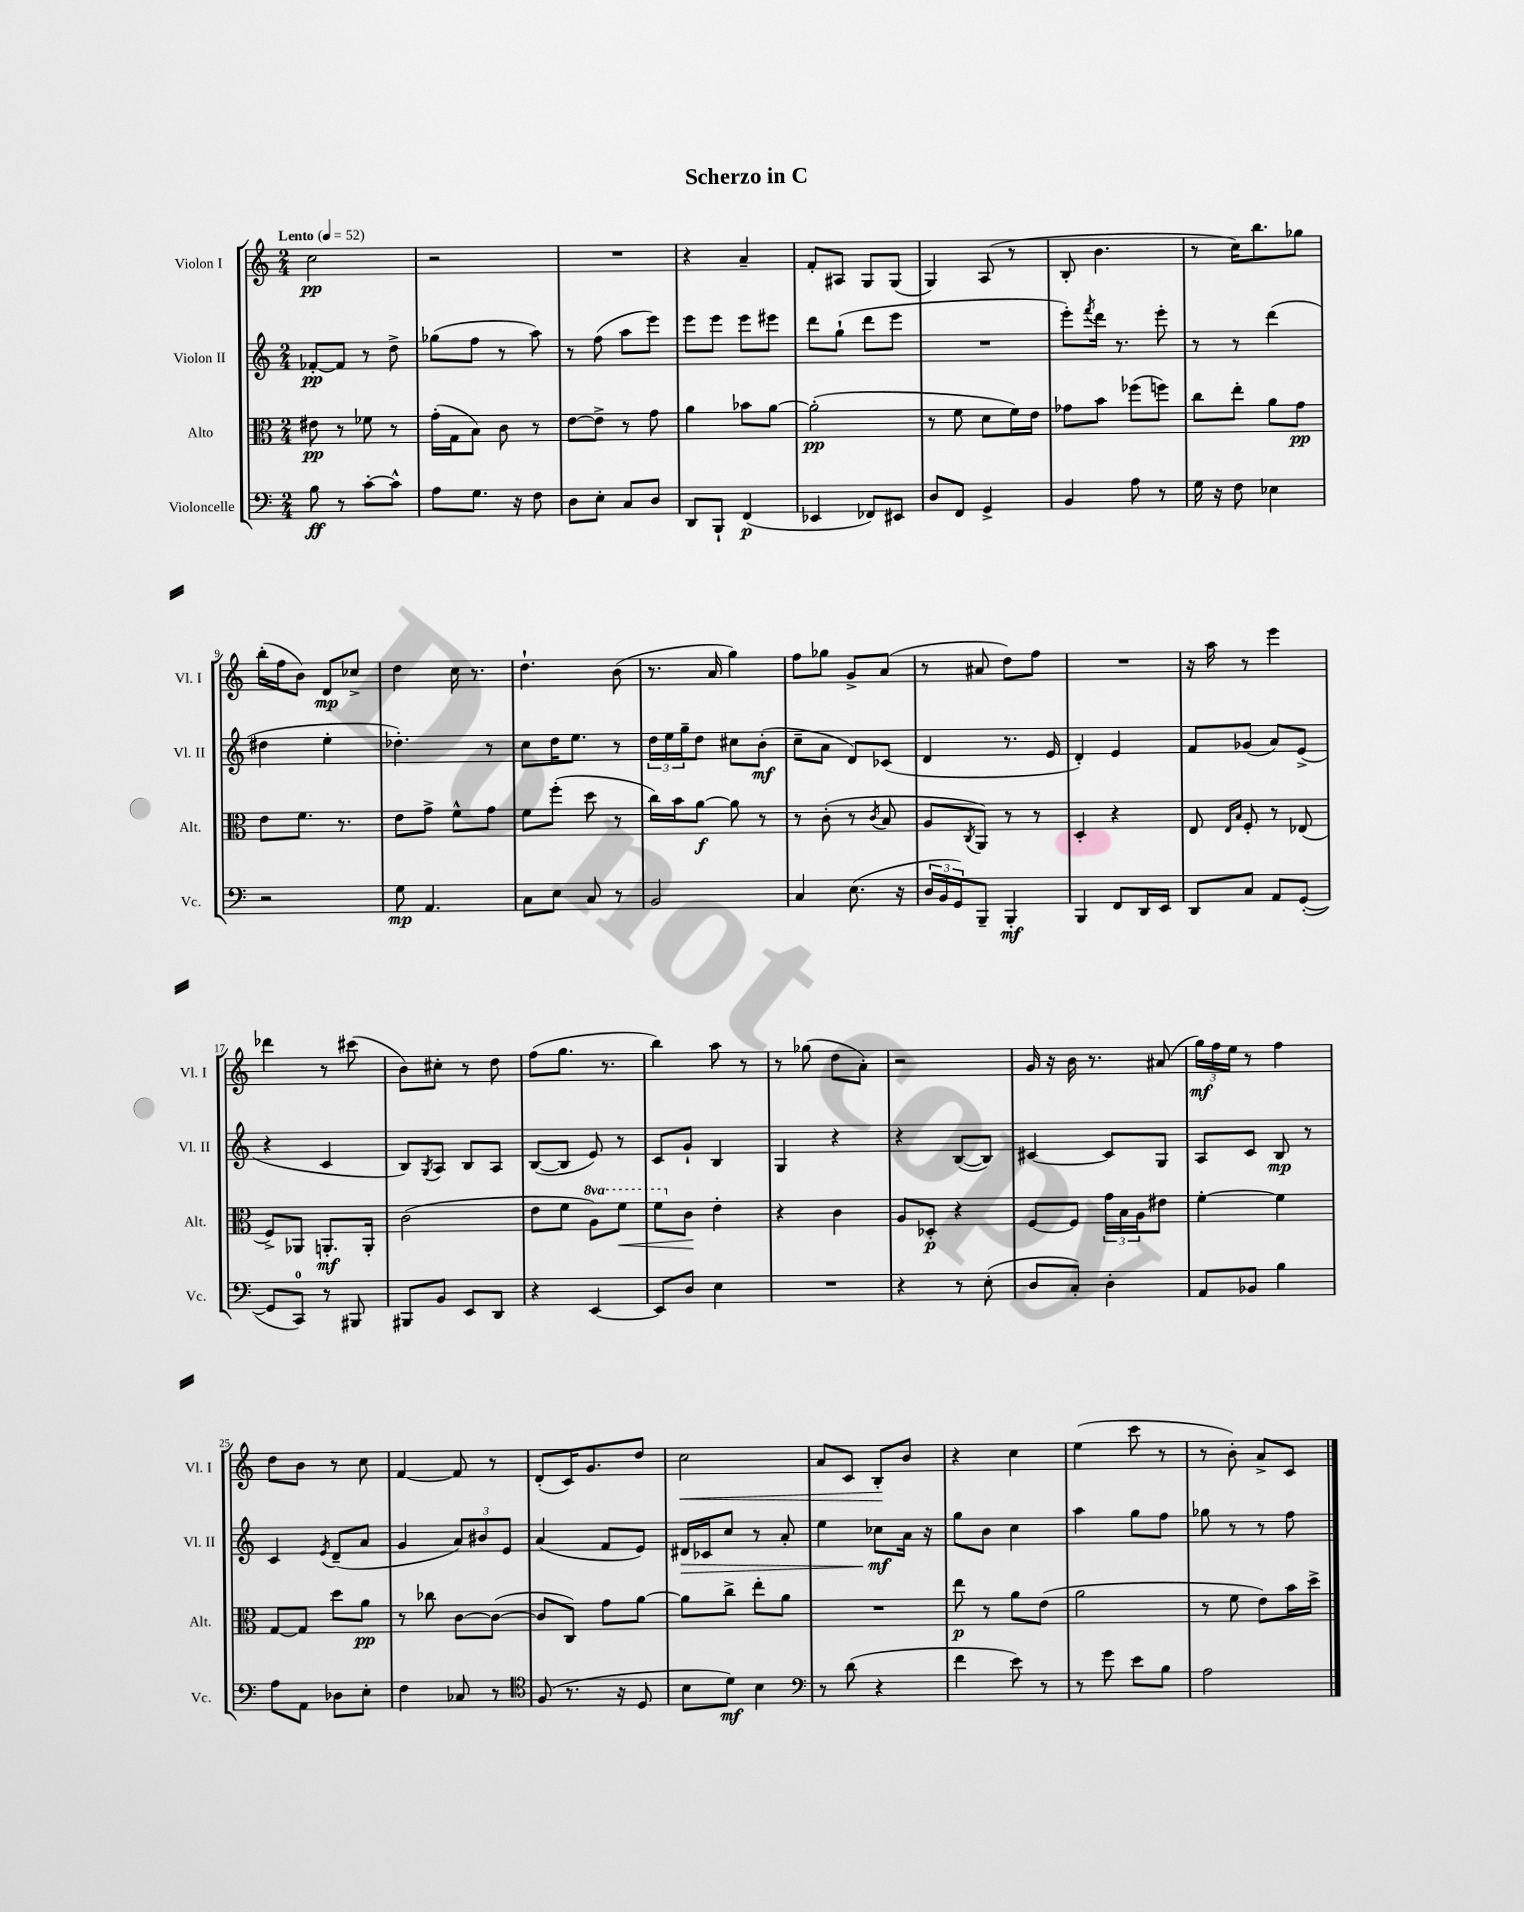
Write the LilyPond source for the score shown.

\header { title = "Scherzo in C" }
<<
\new StaffGroup <<
\new Staff = "s0" \with { instrumentName = "Violon I" shortInstrumentName = "Vl. I" } {
    \clef treble \key c \major \numericTimeSignature \time 2/4 \tempo "Lento" 4 = 52
    c''2\pp |
    r2 |
    R2 |
    r4 a'4-- |
    f'8-. ais8 g8 g8( |
    g4) a8( r8 |
    b8-. b'4. |
    r8 c''16) b''8. ges''8 |
    b''16-.( f''16 b'8) d'8\mp ces''8-> |
    d''4 c''16 r8. |
    d''4.-! b'8( |
    r8. a'16 g''4) |
    f''8 ges''8 g'8-> a'8( |
    r8 ais'8 d''8) f''8 |
    R2 |
    r16 a''16 r8 e'''4 |
    des'''4 r8 cis'''8( |
    b'8) cis''8-. r8 d''8 |
    f''8( g''8. r8. |
    b''4) a''8 r8 |
    r8 ges''8( d''8 a'8-.) |
    r2 |
    g'16 r16 b'16 r8. ais'8( |
    \tuplet 3/2 { g''16\mf) f''16 e''16 } r8 f''4 |
    d''8 b'8 r8 c''8 |
    f'4~ f'8 r8 |
    d'8-.( c'16) g'8. d''8 |
    c''2\< |
    a'8 c'8 b8-.\! b'8 |
    r4 c''4 |
    e''4( c'''8 r8 |
    r8 b'8-.) a'8-> c'8 \bar "|." |
}
\new Staff = "s1" \with { instrumentName = "Violon II" shortInstrumentName = "Vl. II" } {
    \clef treble \key c \major \numericTimeSignature \time 2/4
    fes'8~-.\pp fes'8 r8 d''8-> |
    ges''8( f''8 r8 a''8) |
    r8 f''8( a''8 e'''8) |
    e'''8 e'''8 e'''8 eis'''8 |
    d'''8 g''8-!( d'''8 e'''8 |
    R2 |
    e'''8-.) \acciaccatura { f'''8 } d'''16 r8. e'''8-. |
    r8 r8 d'''4( |
    dis''4 e''4-. |
    des''4.-.) r8 |
    c''8 d''16 e''8. r8 |
    \tuplet 3/2 { d''16 e''16 g''16-- } d''8 cis''8 b'8-.\mf( |
    c''8-- a'8 d'8) ces'8( |
    d'4 r8. e'16 |
    d'4-.) e'4 |
    f'8 ges'8( a'8) e'8->( |
    r4 c'4 |
    b8) \acciaccatura { g8 } a8 b8 a8 |
    b8~( b8 e'8) r8 |
    c'8 g'8-! b4 |
    g4 r4 |
    r4 b8~( b8) |
    cis'4~ cis'8 g8 |
    a8 c'8 b8\mp r8 |
    c'4 \acciaccatura { e'8 } d'8--( a'8 |
    g'4 \tuplet 3/2 { a'8) bis'8 e'8 } |
    a'4( f'8 e'8) |
    dis'16\> ces'16 c''8 r8 a'8-. |
    e''4 ces''8\mf\! a'16 r16 |
    g''8 b'8 c''4 |
    a''4 g''8 f''8 |
    ges''8 r8 r8 f''8 \bar "|." |
}
\new Staff = "s2" \with { instrumentName = "Alto" shortInstrumentName = "Alt." } {
    \clef alto \key c \major \numericTimeSignature \time 2/4 \set Staff.ottavationMarkups = #ottavation-simple-ordinals
    eis'8\pp r8 fes'8 r8 |
    g'16-.( g16 b8) c'8 r8 |
    e'8~ e'8-> r8 g'8 |
    a'4 bes'8 a'8~ |
    a'2-.\pp( |
    r8 f'8 d'8 f'16) e'16 |
    ges'8 b'8 fes''8( f''8) |
    c''8 e''8-. a'8 g'8\pp |
    e'8 f'8. r8. |
    e'8 g'8-> f'8-^ g'8 |
    f'8 f''8-.( d''8 r8 |
    c''16) b'16 a'8~\f a'8 r8 |
    r8 c'8-.( r8 \acciaccatura { c'8 } b8 |
    a8 \acciaccatura { c8 } a,8) r8 r8 |
    d4-. r4 |
    e8 \grace { e16 b16 } f8-. r8 ees8( |
    f8->) aes,8 a,8.-.\mf a,16-. |
    c'2( |
    e'8 f'8 \ottava #1 a'8) f''8\< |
    f''8 \ottava #0 c'8\! e'4-. |
    r4 c'4 |
    a8 des8-.\p r4 |
    f8~ f8 \tuplet 3/2 { g'16 b16 a16 } eis'8 |
    f'4~-. f'4 |
    g8~ g8 d''8 a'8\pp |
    r8 ces''8 c'8~ c'8~( |
    c'8 c8) g'8 a'8~ |
    a'8 c''8-> e''8-. a'8 |
    R2 |
    e''8\p r8 a'8 e'8( |
    a'2 |
    r8 f'8 e'8) b'16 d''16-> \bar "|." |
}
\new Staff = "s3" \with { instrumentName = "Violoncelle" shortInstrumentName = "Vc." } {
    \clef bass \key c \major \numericTimeSignature \time 2/4
    b8\ff r8 c'8~-. c'8-^ |
    a8 g8. r16 f8 |
    d8 e8-. c8 d8 |
    d,8 b,,8-! f,4\p( |
    ees,4 fes,8) eis,8 |
    d8 f,8 g,4-> |
    b,4 a8 r8 |
    g16 r16 f8 ees4 |
    r2 |
    g8\mp a,4. |
    c8 e8 c8 r8 |
    b,2 |
    c4 e8.( r16 |
    \tuplet 3/2 { d16 b,16 g,16) } b,,8-- b,,4-.\mf |
    b,,4 f,8 d,16 e,16 |
    d,8 c8 a,8 g,8~-.( |
    g,8 c,8-0) r8 bis,,8 |
    bis,,8 b,8 e,8 d,8 |
    r4 e,4~ |
    e,8 d8 e4 |
    R2 |
    r4 r8 e8-.( |
    d8 c8-.) d4-. |
    a,8 bes,8 b4 |
    a8 a,8 des8 e8-. |
    f4 ces8 r8 |
    \clef tenor f8( r8. r16 d8 |
    b8 d'8\mf) b4 |
    \clef bass r8 d'8( r4 |
    f'4 e'8) r8 |
    r8 g'8 e'8 b8 |
    a2 \bar "|." |
}
>>
>>
